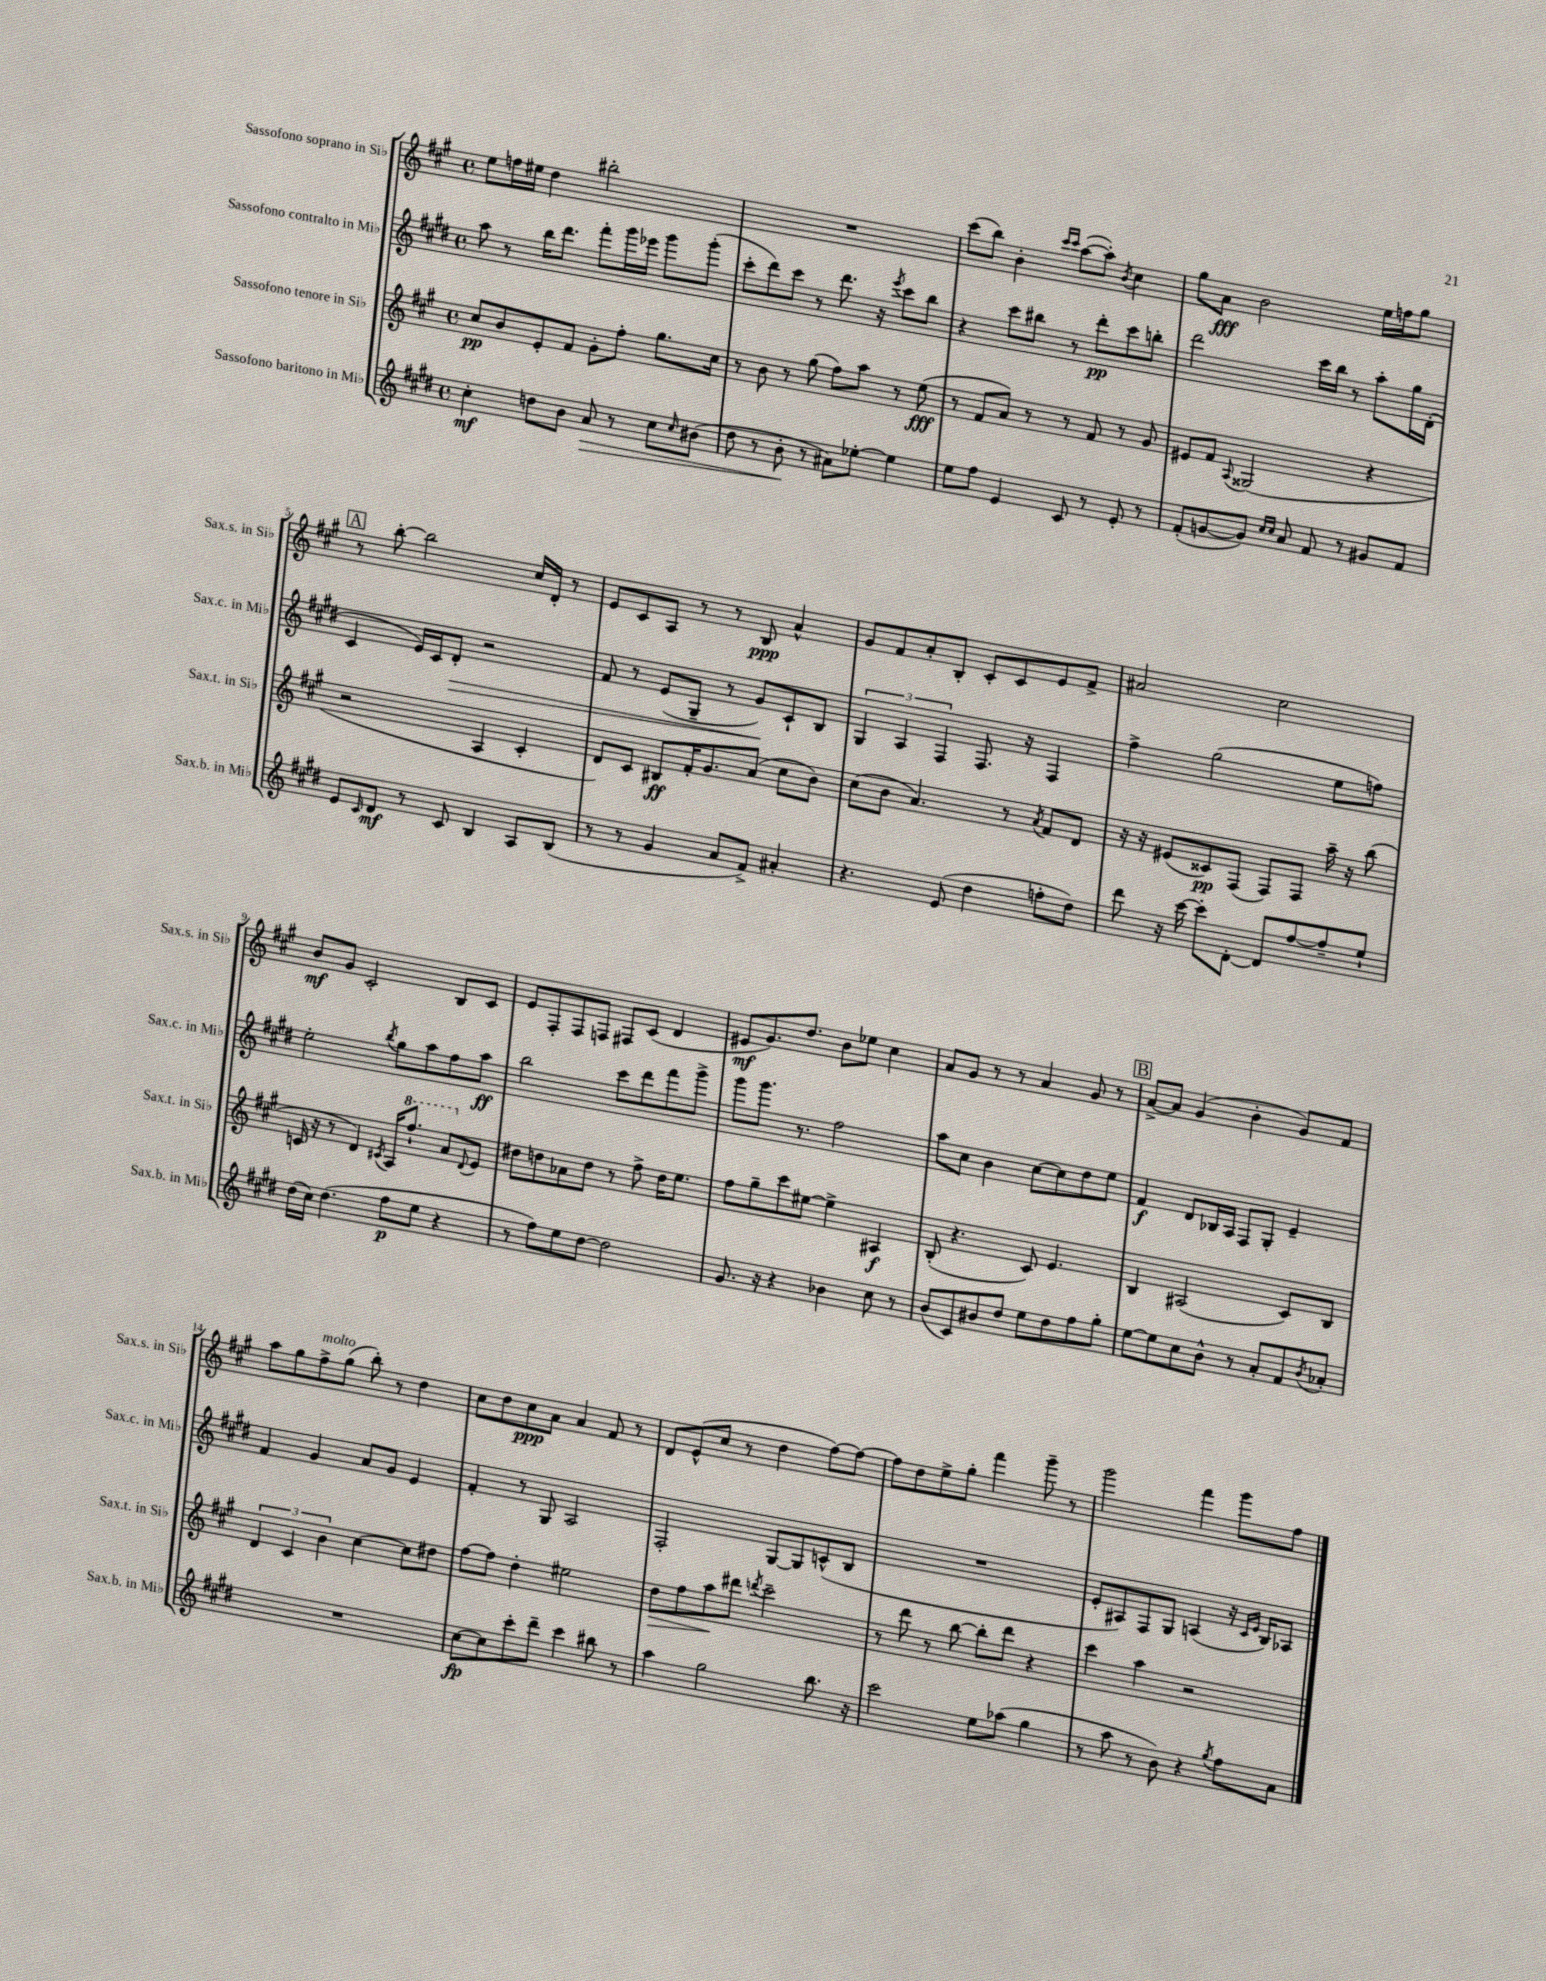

**kern	**kern	**kern	**kern
*staff4	*staff3	*staff2	*staff1
*clefG2	*clefG2	*clefG2	*clefG2
*k[f#c#g#d#]	*k[f#c#g#]	*k[f#c#g#d#]	*k[f#c#g#]
*M4/4	*M4/4	*M4/4	*M4/4
*met(c)	*met(c)	*met(c)	*met(c)
4cc#'	8cc#	8aa	8ee
.	8b	8r	16ff
.	.	.	16ee#
8dd	8e'	16bb	4dd
.	.	8.ddd#	.
8b	8f#	.	.
8a	8g#'	8fff#'	2bb#'
8r	8ff#'	16ggg#	.
.	.	16eee-	.
8cc#	8.gg#	8ggg#	.
16qqcc#	.	.	.
(8b#	.	(8ggg#'	.
.	16cc#	.	.
=	=	=	=
8dd#	8r	8ccc#'	1r
8r	8b	8ddd#)	.
8b'	8r	8ccc#	.
8r	(8gg#	8r	.
8a#)	8ff#)	8.ddd#	.
[8ee-'	8aa	.	.
.	.	16r	.
.	.	8qeee	.
4ee-]	8r	8ccc#	.
.	(8ee	8bb	.
=	=	=	=
8ee	8r	4r	(8ccc#
8ff#	8f#	.	8bb)
4e	8a)	8ccc#	4b'
.	8r	8bb#	.
.	.	.	16qqccc#
.	.	.	16qqccc#
8c#	8r	8r	([8aa
8r	8f#	8ddd#'	8aa'])
.	.	.	8qb
8e'	8r	8ccc#	4cc#
8r	8g#	8bb'	.
=	=	=	=
(8f#'	8e#	2ddd#	8gg#
[8g	8f#	.	8a
.	8qqA	.	.
8g])	(2G##	.	2b
16qqcc#	.	.	.
16qqcc#	.	.	.
8a	.	.	.
8f#	.	16ccc#	.
.	.	16bb	.
8r	.	8r	.
8g#	4r	8aa'	16ee
.	.	.	16ff
8f#	.	16gg#	8gg#
.	.	(16d#'	.
=	=	=	=
8e	2r	4c#	8r
16qqc#	.	.	.
8d#	.	.	[8bb'
8r	.	16e)	2bb]
.	.	16c#	.
8c#	.	8d#'	.
4B	4A	2r	.
8A	4c#'	.	16cc#
.	.	.	16d'
(8B	.	.	8r
=	=	=	=
8r	8d)	8f#	8e
8r	8c#	8r	8c#
4g#	8B#	(8e	8A
.	16f#'	8G#~	8r
.	8.g#	.	.
8a	.	8r	8r
8f#^)	(8a	8g#)	8B
4a#'	8cc#	8c#`	4a^^
.	8b)	8B	.
=	=	=	=
4.r	(8cc#	6G#	8g#
.	8b	.	8f#
.	.	6A	.
.	4.a)	.	8a'
.	.	6F#	.
(8e	.	.	8B'
4dd#	.	8.F#	8c#'
.	8r	.	8c#
.	.	16r	.
.	8qa	.	.
8ff'	8f#	4F#	8e
8dd#)	8d	.	8f#^
=	=	=	=
8ddd#	16r	4ff#^	2a#
.	16r	.	.
16r	(8e#	.	.
[16ccc#	.	.	.
8ccc#']	8c##)	(2gg#	.
[8d#'	(8F#	.	.
8d#]	8F#)	.	2cc#
[8ff#	8F#	.	.
8ff#~]	16aa~	8ee	.
.	16r	.	.
8ee`	(8bb	8ff)	.
=	=	=	=
(16dd#	16c	2ee'	8b
16cc#)	16r	.	.
(4.dd#	8r	.	8g#
.	4d)	.	2c#'
.	8qc#	8qbb	.
8ff#	16A	8gg#	.
.	8.fff#`	.	.
8ee	.	8aa	.
4r	8aa	8ff#	8B
.	8qqd	.	.
.	8e	8aa	8c#
=	=	=	=
8r	8dd#	2bb	8e
8ff#)	8dd	.	8F#'
8ee	8a-	.	8F#
[8dd#	8dd	.	8F
2dd#]	8r	8ccc#	8F#
.	8ff#^	8ddd#	(8c#
.	16dd	8fff#	4d
.	8.ee	.	.
.	.	8ggg#^	.
=	=	=	=
8.g#	8ff#	8ggg#	8e#
.	8gg#~	8.ggg#	8.g#)
16r	.	.	.
4r	8ccc#	.	.
.	.	8.r	8.dd
.	[8ee#	.	.
4b-	4ee#^]	2ff#	8b
.	.	.	8ee-
8cc#	4A#	.	4cc#
8r	.	.	.
=	=	=	=
(8b	(8B'	8aa	8a
8c#)	4.r	8cc#	8g#
8b#	.	4b	8r
8dd#	.	.	8r
8ee	8c#)	[8cc#	4a
8dd#	4.e	8cc#]	.
8ff#	.	8dd#	8g#
8gg#'	.	8ee	8r
=	=	=	=
[8ee	4B	4f#	[8a^
8ee]	.	.	8a]
8cc#	(2A#	8d#	(4g#
8b^^	.	16B-	.
.	.	16A	.
8r	.	8F#	4b'
8a'	.	8G#'	.
8f#	8c#)	4e~	8g#)
8qb	.	.	.
8a-'	8B	.	8f#
=	=	=	=
1r	6d	4f#	8aa
.	.	.	8gg#
.	6c#	.	.
.	.	4g#	8ff#^
.	6b	.	.
.	.	.	(8gg#
.	[4cc#	8a	8bb')
.	.	8g#	8r
.	8cc#]	4e	4dd
.	8dd#	.	.
=	=	=	=
[8cc#	[8ff#	4f#'	8cc#
8cc#]	8ff#]	.	8dd
8ccc#'	4dd'	8r	8cc#
8ddd#~	.	8G#	8a
4ccc#	2ee#	2A	4a
8bb#	.	.	8f#
8r	.	.	8r
=	=	=	=
4aa	8dd	2F#'	8d
.	8ff#	.	(8e^^
2gg#	8aa	.	8cc#
.	8ddd#	.	8r
.	8qddd	.	.
.	2ccc#~	[8G#	4dd
.	.	8G#]	.
8.bb	.	(8c^^	[8ff#)
.	.	8B	8ff#_
16r	.	.	.
=	=	=	=
2ccc#	8r	1r	8ff#]
.	8ddd	.	8dd
.	8r	.	8ee^
.	[8bb	.	8gg#'
8ee	8bb']	.	4fff#
(8aa-	8ddd	.	.
4gg#	4r	.	8ggg#~
.	.	.	8r
=	=	=	=
8r	4ccc#	8e'	2ggg#
8aa	.	8A#)	.
8r	4aa	8F#	.
8b)	.	8G#	.
4r	2r	(4A	4fff#
8qgg#	.	.	.
8ff#	.	16r	8ggg#
.	.	16qqc#	.
.	.	16qqe	.
.	.	16B)	.
8a	.	8A-	8ff#
==	==	==	==
*-	*-	*-	*-
